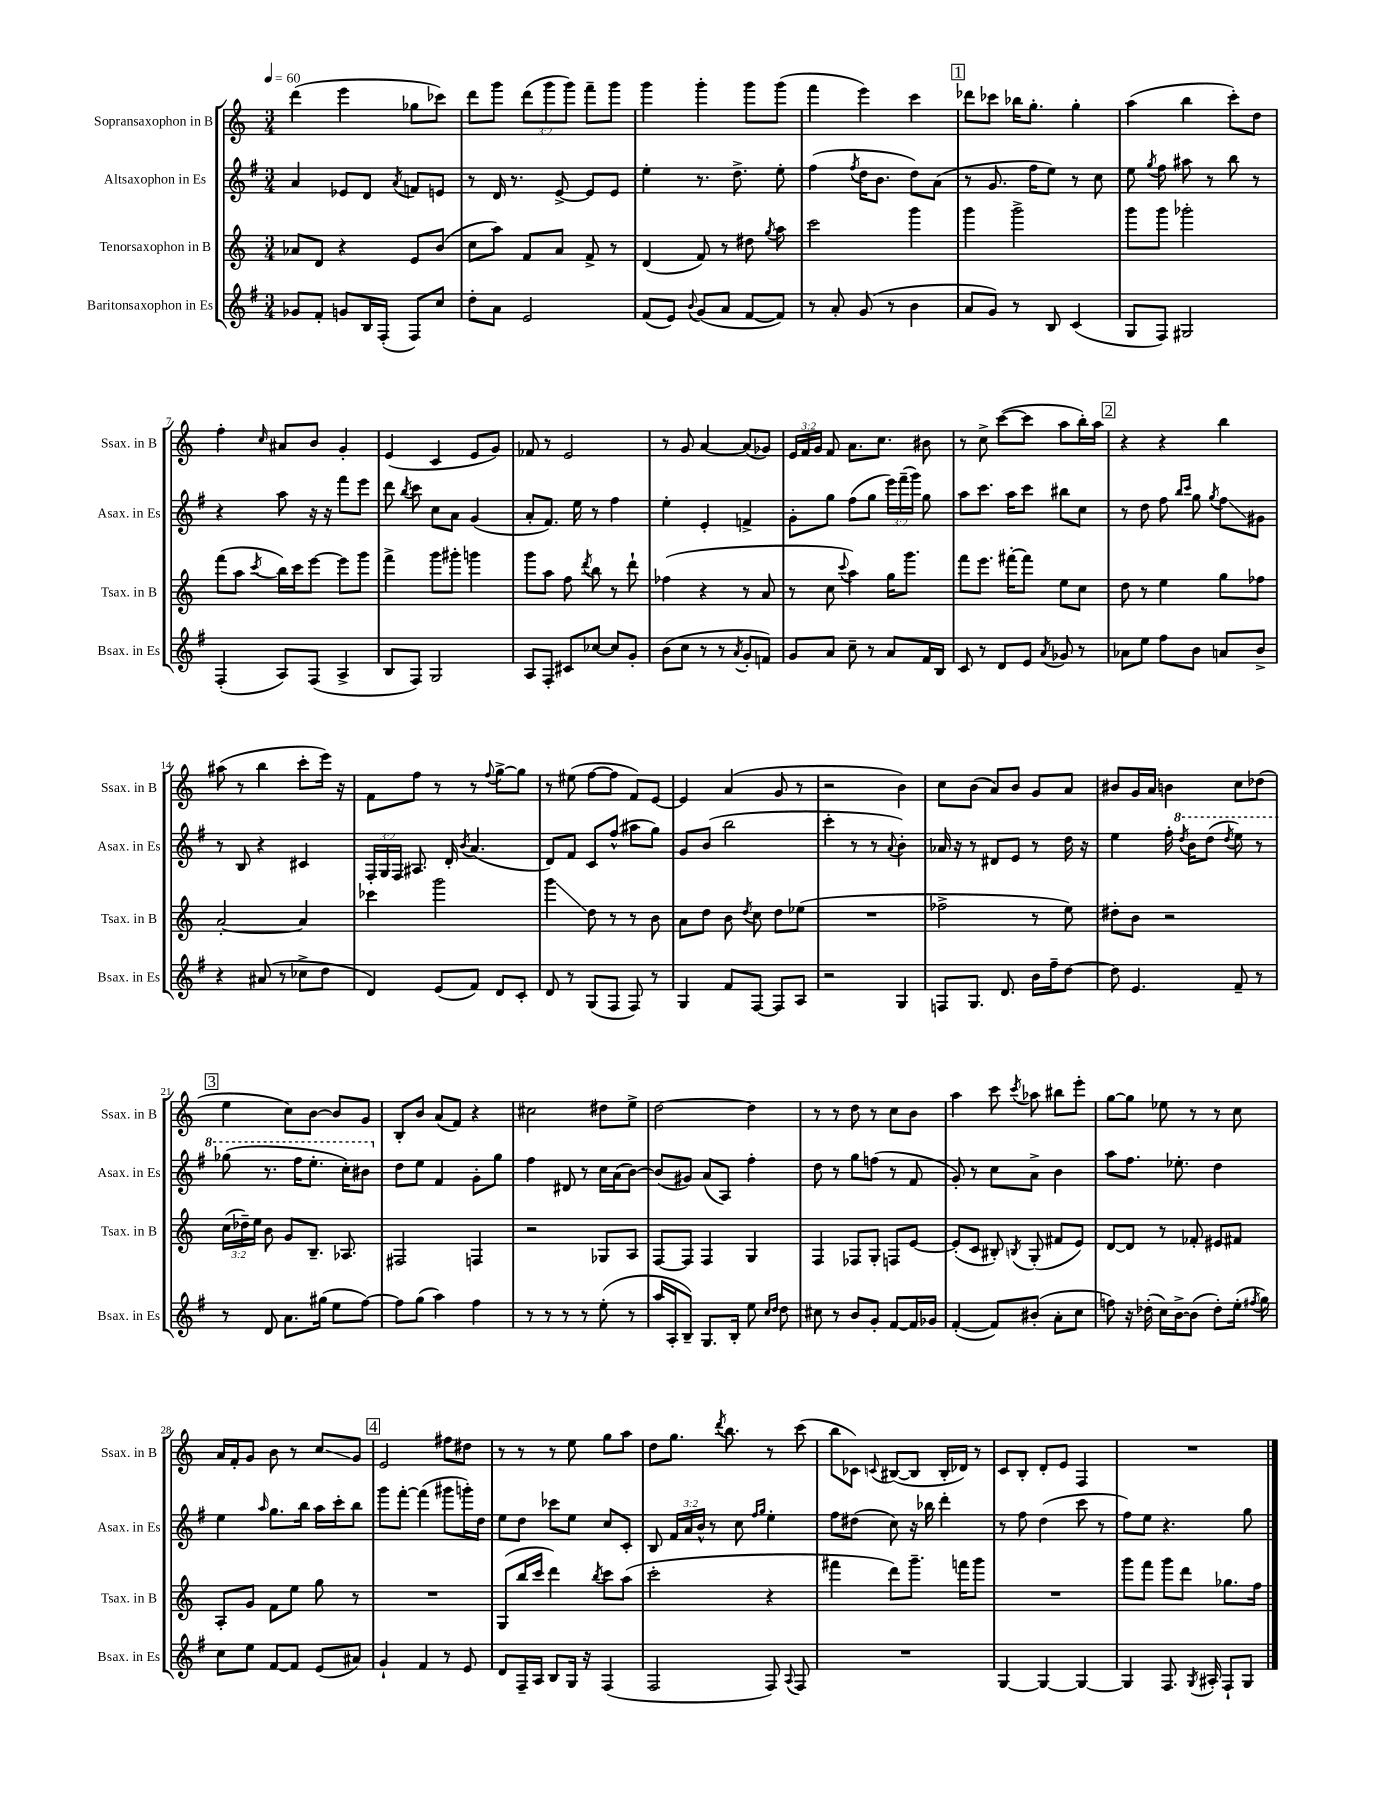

**kern	**kern	**kern	**kern
*staff4	*staff3	*staff2	*staff1
*clefG2	*clefG2	*clefG2	*clefG2
*k[f#]	*k[]	*k[f#]	*k[]
*M3/4	*M3/4	*M3/4	*M3/4
*MM60	*MM60	*MM60	*MM60
8g-	8a-	4a	(4ddd
8f#'	8d	.	.
8g	4r	8e-	4eee
16B	.	8d	.
(16F#'	.	.	.
.	.	8qa	.
8F#)	8e	8f	8gg-
8cc	(8b	8e	8ccc-)
=	=	=	=
8dd'	8cc	8r	8ddd
8a	8aa)	16d	8ggg
.	.	8.r	.
2e	8f	.	(12ddd
.	.	.	12ggg
.	8a	[8e^	.
.	.	.	12ggg)
.	8f^	8e]	8fff~
.	8r	8e	8ggg
=	=	=	=
(8f#	(4d	4ee'	4ggg
8e)	.	.	.
8qqb	.	.	.
(8g	8f)	8.r	4ggg'
8a	8r	.	.
.	.	8.dd^	.
[8f#	8dd#	.	8ggg
.	8qgg	.	.
8f#])	8aa	8ee'	(8ggg
=	=	=	=
8r	2ccc	(4ff#	4fff
8a'	.	.	.
.	.	8qff#	.
(8g	.	16dd	4eee)
.	.	8.b	.
8r	.	.	.
4b	4ggg	8dd)	4ccc
.	.	(8a	.
=	=	=	=
8a	4ggg	8r	8ddd-
8g)	.	8.g	8ccc-
8r	2ggg^	.	16bb-
.	.	16ff#	8.gg'
8B	.	8ee)	.
(4c	.	8r	4gg'
.	.	8cc	.
=	=	=	=
8G	8ggg	8ee	(4aa
.	.	8qgg	.
8F#)	8ggg	8ff#	.
2G#	2ggg-'	8aa#	4bb
.	.	8r	.
.	.	8bb	8ccc')
.	.	8r	8dd
=	=	=	=
(4F#'	(8fff	4r	4ff'
.	8aa	.	.
.	8qccc	.	16qqcc
8A)	16bb)	8aa	8a#
.	16ccc	.	.
(8F#	[8eee	16r	8b
.	.	16r	.
4A^	8eee]	8fff#	4g'
.	8ggg	8eee	.
=	=	=	=
8B	4fff^	8ddd	(4e
.	.	8qbb	.
8F#)	.	8ccc	.
2G	8ggg	8cc	4c
.	8ggg#'	8a	.
.	4ggg	(4g	8e
.	.	.	8g)
=	=	=	=
8A	8ggg	8a'	8f-
8F#'	8aa	8.f#)	8r
8c#	8ff	.	2e
.	.	16ee	.
.	8qddd	.	.
[8cc-	8bb	8r	.
8cc-]	8r	4ff#	.
8g'	8ddd`	.	.
=	=	=	=
(8b	(4ff-	4ee'	8r
8cc	.	.	8g
8r	4r	4e'	[4a
8r	.	.	.
8qa	.	.	.
8g'	8r	4f^	(8a]
8f)	8a	.	8g-)
=	=	=	=
8g	8r	8g'	24e
.	.	.	24f
.	.	.	24g
8a	8cc	8gg	8f
.	8qqccc	.	.
8cc~	4aa)	(8ff#	8.a
8r	.	8gg	.
.	.	.	8.cc
8a	16gg	24eee)	.
.	.	(24fff#~	.
.	8.ggg	.	.
.	.	24ggg)	.
16f#	.	8gg	8b#
16B	.	.	.
=	=	=	=
8c	8fff	8aa	8r
8r	8.eee	8.ccc	8cc^
8d	.	.	([8ccc
.	[16fff#'	16aa	.
8e	8fff#]	8ccc	8ccc]
8qa	.	.	.
8g-	8ee	8bb#	8aa
8r	8cc	8cc	16bb')
.	.	.	16aa
=	=	=	=
8a-	8dd	8r	4r
8ee	8r	8dd	.
8ff#	4ee	8ff#	4r
.	.	16qqbb	.
.	.	16qqccc	.
8b	.	8gg	.
.	.	8qgg	.
8a	8gg	8ff#	4bb
8b^	8ff-	8g#	.
=	=	=	=
4r	[2a'	8r	(8aa#
.	.	8B	8r
(8a#	.	4r	4bb
8r	.	.	.
8cc-^	4a]	4c#	8ccc'
8dd	.	.	16eee)
.	.	.	16r
=	=	=	=
4d)	4ccc-	24F#'	8f
.	.	24G	.
.	.	24F#	.
.	.	8.A#	8ff
(8e	2ggg	.	8r
.	.	16d'	.
.	.	8qb	.
8f#)	.	(4.a	8r
.	.	.	8qqff
8d	.	.	[8gg^
8c'	.	.	8gg]
=	=	=	=
8d	4ggg	8d)	8r
8r	.	8f#	(8ee#
(8G	8dd	8c	[8ff
8F#	8r	(8ff#^^	8ff]
8F#)	8r	8aa#	8f)
8r	8b	8gg)	[8e
=	=	=	=
4G	8a	8g	4e]
.	8dd	(8b	.
8f#	8b	2bb	(4a
.	8qdd	.	.
[8F#	8cc	.	.
8F#]	8dd	.	8g
8A	(8ee-	.	8r
=	=	=	=
2r	2.r	4ccc'	2r
.	.	8r	.
.	.	8r	.
.	.	8qqa	.
4G	.	4b')	4b)
=	=	=	=
8F	2ff-^	16a-	8cc
.	.	16r	.
8.G	.	8r	(8b
.	.	8d#	8a)
8.d	.	.	.
.	.	8e	8b
16b	8r	8r	8g
16ff#~	.	.	.
[8dd	8ee)	16dd	8a
.	.	16r	.
=	=	=	=
8dd]	8dd#'	4ee	8b#
4.e	8b	.	16g
.	.	.	16a
.	2r	16ff#'	4b
.	.	8qddd	.
.	.	16bb	.
.	.	(8ddd	.
.	.	8qddd	.
8f#~	.	8eee)	8cc
8r	.	8r	(8dd-
=	=	=	=
8r	(24cc	(8ggg-	4ee
.	24dd-~)	.	.
.	24ee	.	.
8d	8b	8.r	.
8.a	8g	.	8cc)
.	.	16fff#	.
.	8.B~	8.eee'	[8b
(16gg#	.	.	.
8ee	.	.	8b]
.	8.A-	16ccc')	.
[8ff#)	.	8bb#	8g
=	=	=	=
8ff#]	2F#	8dd	8B'
(8gg	.	8ee	8b
4aa)	.	4f#	(8a
.	.	.	8f)
4ff#	4F	8g'	4r
.	.	8gg	.
=	=	=	=
8r	2r	4ff#	2cc#
8r	.	.	.
8r	.	8d#	.
8r	.	8r	.
(8ee'	8G-	16cc	8dd#
.	.	(16a	.
8r	8A	[8b)	8ee^
=	=	=	=
16aa	[8F	(8b]	[2dd
16A'	.	.	.
8B~)	8F]	8g#)	.
8.G	4F	(8a	.
.	.	8A)	.
16B'	.	.	.
8ee	4G	4ff#'	4dd]
16qqcc	.	.	.
16qqdd	.	.	.
8dd	.	.	.
=	=	=	=
8cc#	4F	8dd	8r
8r	.	8r	8r
8b	8F-	8gg	8dd
8g'	8G'	(8ff	8r
[8f#	8F	8r	8cc
16f#]	[8e	8f#	8b
16g-	.	.	.
=	=	=	=
([4f#'	(8e']	8g')	4aa
.	8c	8r	.
8f#])	8B#')	8cc	8ccc
.	8qB	.	8qccc
(8b#'	(8G'	8a^	8aa-
8a'	8f#	4b	8bb#
8cc	8e)	.	8eee'
=	=	=	=
8ff)	[8d	8aa	[8gg
16r	8d]	8.ff#	8gg]
(16dd-'	.	.	.
16cc)	8r	.	8ee-
[16b^	.	8.ee-'	.
(8b]	8f-'	.	8r
8dd-')	8e#	4dd	8r
(16ee'	8f#	.	8cc
8qff#	.	.	.
16gg)	.	.	.
=	=	=	=
8cc	8A'	4ee	16a
.	.	.	16f'
8ee	8g	.	8g
.	.	16qqaa	.
[8f#	8f	8.gg	8b
8f#]	8ee	.	8r
.	.	16bb	.
(8e	8gg	16aa	8cc
.	.	16ccc'	.
8a#)	8r	8bb	8g
=	=	=	=
4g`	2.r	8ggg	2e
.	.	[8fff#'	.
4f#	.	(4fff#]	.
8r	.	8ggg#	8ff#
8e	.	16ggg')	8dd#
.	.	16dd	.
=	=	=	=
8d	(8G	8ee	8r
16F#~	16bb	8dd	8r
16A	16ccc	.	.
8B	4ddd)	8ccc-	8r
16G	.	8ee	8ee
16r	.	.	.
.	8qbb	.	.
(4F#	8ccc	8cc	8gg
.	(8aa	8c'	8aa
=	=	=	=
2F#	2ccc'	8B	8dd
.	.	24f#	8.gg
.	.	24a	.
.	.	24b^^	.
.	.	8r	.
.	.	.	8qddd
.	.	.	8.bb
.	.	8cc	.
.	.	16qqff#	.
.	.	16qqgg	.
8F#)	4r	4ee'	8r
8qqA	.	.	.
8F#	.	.	(8ccc
=	=	=	=
2.r	4fff#	8ff#	8bb
.	.	(8dd#	8c-)
.	.	.	8qqc
.	8ddd)	8cc)	([8B#
.	8.ggg~	16r	8B#]
.	.	16bb-	.
.	.	4ddd'	16B#'
.	16fff	.	16d-)
.	8ggg	.	8r
=	=	=	=
[4G	2.r	8r	8c
.	.	8ff#	8B'
4G_	.	(4dd	8d'
.	.	.	8e
4G_	.	8ccc	4F
.	.	8r	.
=	=	=	=
4G]	8ggg	8ff#)	2.r
.	8fff	8ee	.
8.F#	8ggg	4.r	.
.	8ddd	.	.
8qG	.	.	.
16A#'	.	.	.
8F#`	8.gg-	.	.
8G	.	8gg	.
.	16ff	.	.
==	==	==	==
*-	*-	*-	*-
